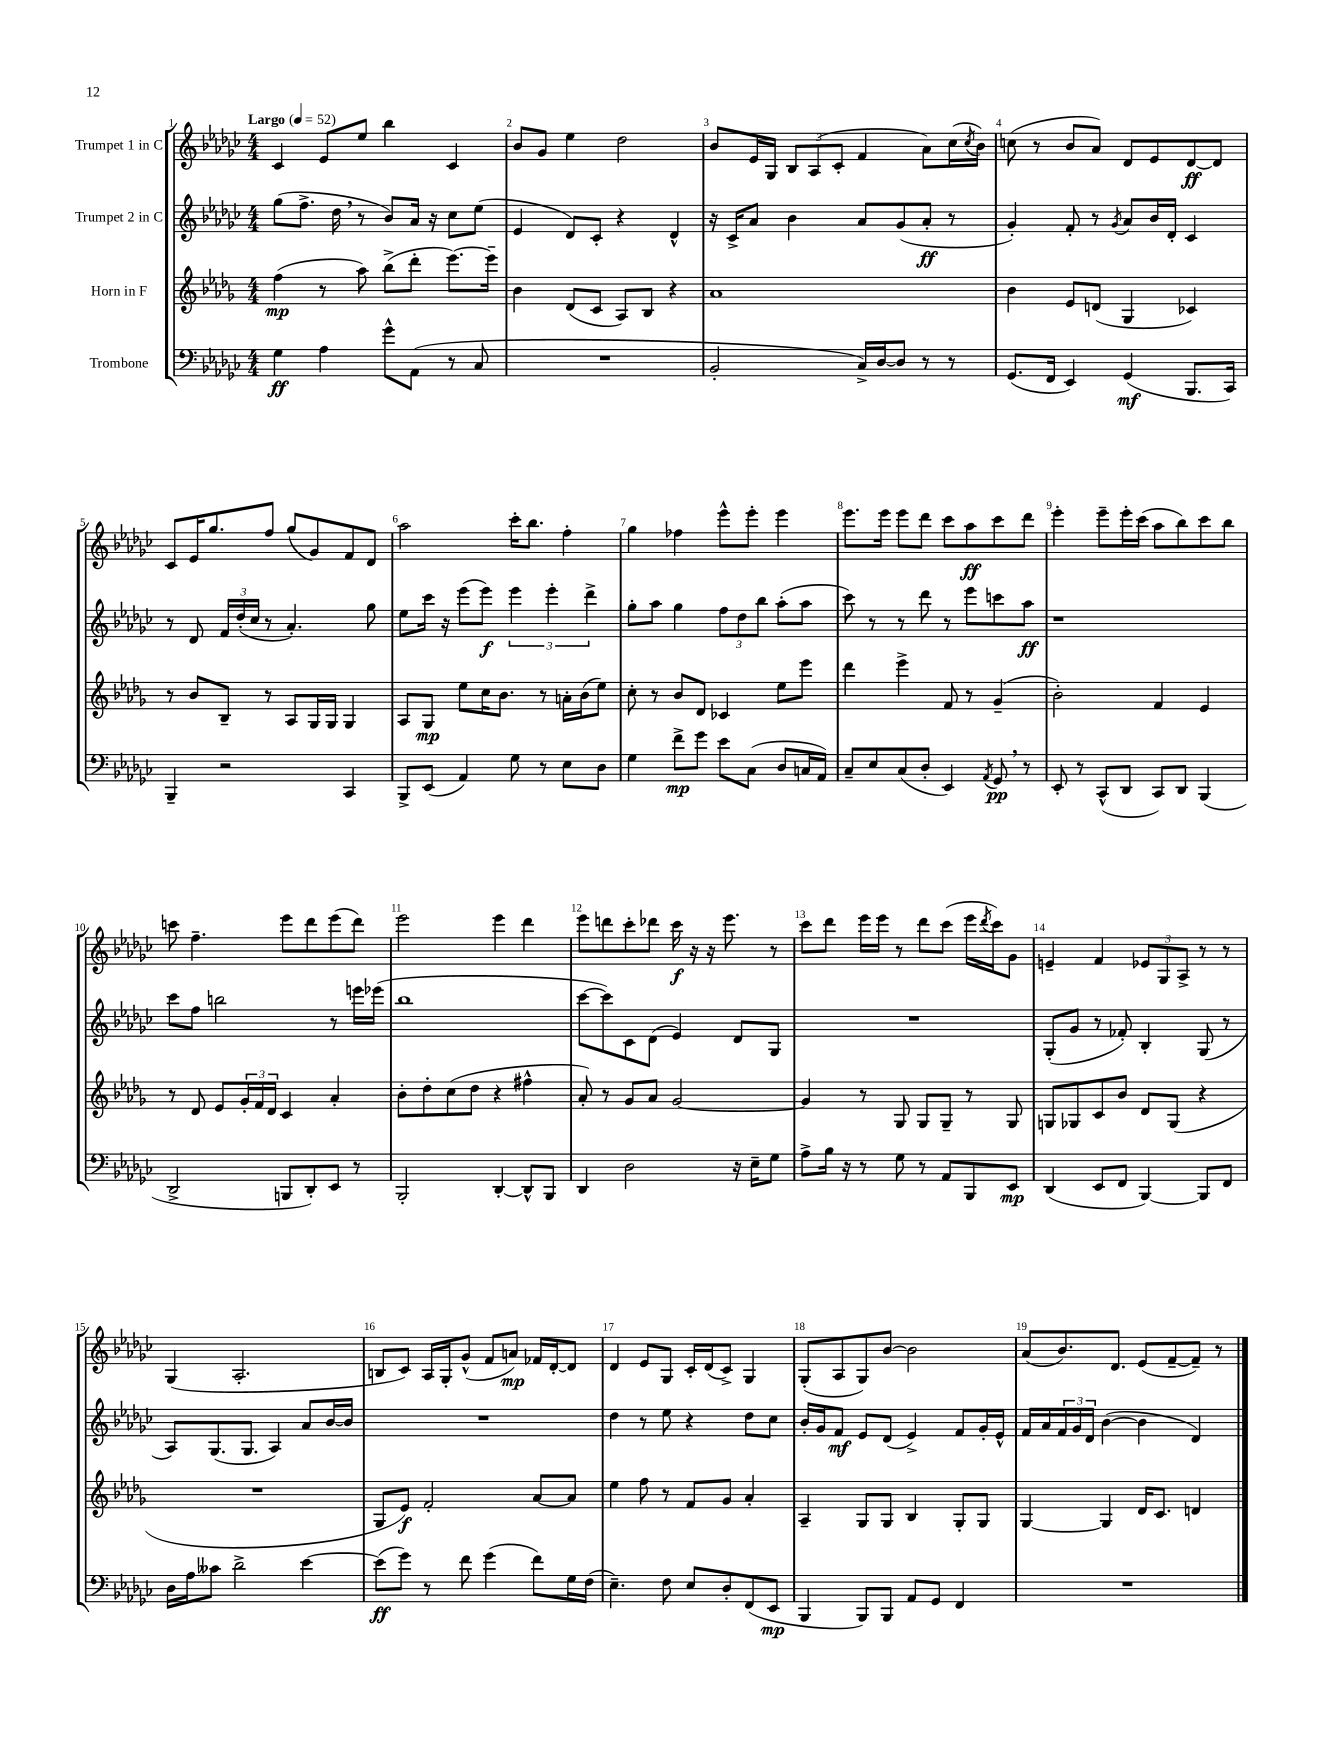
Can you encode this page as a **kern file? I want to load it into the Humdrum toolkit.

**kern	**kern	**kern	**kern
*staff4	*staff3	*staff2	*staff1
*clefF4	*clefG2	*clefG2	*clefG2
*k[b-e-a-d-g-c-]	*k[b-e-a-d-g-]	*k[b-e-a-d-g-c-]	*k[b-e-a-d-g-c-]
*M4/4	*M4/4	*M4/4	*M4/4
*MM52	*MM52	*MM52	*MM52
4G-\	(4ff\	(8gg-\L	4c-/
.	.	8.ff^\J	.
4A-\	8r	.	8e-/L
.	.	16dd-\	.
.	8aa-\)	8r	8ee-/J
8g-^^\L	(8bb-^\L	8b-/L)	4bb-\
(8AA-\J	8ddd-'\J	16a-/Jk	.
.	.	16r	.
8r	[8.eee-\L)	8cc-\L	4c-/
8C-/	.	(8ee-\J	.
.	16eee-~\]Jk	.	.
=	=	=	=
1r	4b-\	4e-/	8b-/L
.	.	.	8g-/J
.	(8d-/L	8d-/L)	4ee-\
.	8c/J	8c-'/J	.
.	8A-/L)	4r	2dd-\
.	8B-/J	.	.
.	4r	4d-^^/	.
=	=	=	=
2BB-'/	1a-	16r	8b-/L
.	.	16c-^/LK	.
.	.	8a-/J	16e-/L
.	.	.	16G-/JJ
.	.	4b-\	12B-/L
.	.	.	(12A-/
.	.	.	12c-'/J
16C-^/LL)	.	8a-/L	4f/
[16D-/J	.	.	.
8D-/]J	.	(8g-/	.
8r	.	8a-'/J	8a-\L)
8r	.	8r	(16cc-\L
.	.	.	8qcc-/
.	.	.	16b-\JJ)
=	=	=	=
(8.GG-/L	4b-\	4g-'/)	(8cc\
.	.	.	8r
16FF/Jk	.	.	.
4EE-/)	8e-/L	8f'/	8b-/L
.	(8d/J	8r	8a-/J)
.	.	8qg-/	.
(4GG-/	4G-/	8a-/L	8d-/L
.	.	16b-/L	8e-/
.	.	16d-'/JJ	.
8.BBB-/L	4c-/)	4c-/	[8d-/
.	.	.	8d-/]J
16CC-/Jk)	.	.	.
=	=	=	=
4BBB-~/	8r	8r	8c-/L
.	8b-/L	8d-/	16e-/K
.	.	.	8.gg-/
2r	8B-~/J	24f/LL	.
.	.	(24dd-'/	.
.	.	24cc-/JJ	.
.	8r	8r	8ff/J
.	8A-/L	4.a-'/)	(8gg-/L
.	16G-/L	.	8g-/)
.	16G-/JJ	.	.
4CC-/	4G-/	.	8f/
.	.	8gg-\	8d-/J
=	=	=	=
8BBB-^/L	8A-/L	8ee-\L	2aa-\
(8EE-/J	8G-/J	16ccc-\Jk	.
.	.	16r	.
4AA-/)	8ee-\L	(8eee-\L	.
.	16cc\K	8eee-\J)	.
.	8.b-\J	.	.
8G-\	.	6eee-\	16ccc-'\LK
.	.	.	8.bb-\J
8r	8r	.	.
.	.	6eee-'\	.
8E-\L	16a'\LL	.	4ff'\
.	(16b-\J	.	.
.	.	6ddd-^\	.
8D-\J	8ee-\J)	.	.
=	=	=	=
4G-\	8cc'\	8gg-'\L	4gg-\
.	8r	8aa-\J	.
8f^\L	8b-/L	4gg-\	4ff-\
8g-\J	8d-/J	.	.
8e-\L	4c-/	12ff\L	8eee-^^\L
.	.	12dd-\	.
(8C-\J	.	.	8eee-'\J
.	.	12bb-\J	.
8D-/L	8ee-\L	(8aa-'\L	4eee-\
16C/L	8eee-\J	8aa-\J	.
16AA-/JJ)	.	.	.
=	=	=	=
8C-~/L	4ddd-\	8ccc-\)	8.eee-\L
8E-/	.	8r	.
.	.	.	16eee-\Jk
(8C-/	4eee-^\	8r	8eee-\L
8D-'/J	.	8ddd-\	8ddd-\J
4EE-/)	8f/	8r	8ccc-\L
.	8r	8eee-\L	8aa-\
8qAA-/	.	.	.
8GG-/	(4g-~/	8ccc\	8ccc-\
8r	.	8aa-\J	8ddd-\J
=	=	=	=
8EE-'/	2b-'\)	1r	4eee-'\
8r	.	.	.
(8CC-^^/L	.	.	8eee-~\L
8DD-/J	.	.	16eee-'\L
.	.	.	(16ccc-\JJ
8CC-/L)	4f/	.	8aa-\L
8DD-/J	.	.	8bb-\)
(4BBB-/	4e-/	.	8ccc-\
.	.	.	8bb-\J
=	=	=	=
2DD-^/	8r	8ccc-\L	8ccc\
.	8d-/	8ff\J	4.ff~\
.	8e-/L	2bb\	.
.	24g-'/L	.	.
.	24f/	.	.
.	24d-/JJ	.	.
8BBB/L	4c/	.	8eee-\L
8DD-'/)	.	.	8ddd-\
8EE-/J	4a-'/	8r	(8eee-\
8r	.	16eee\LL	8ddd-\J)
.	.	(16eee-\JJ	.
=	=	=	=
2BBB-'/	8b-'\L	1bb-	2eee-\
.	8dd-'\	.	.
.	(8cc\	.	.
.	8dd-\J	.	.
[4DD-'/	4r	.	4eee-\
8DD-^^/]L	4ff#^^\	.	4ddd-\
8BBB-/J	.	.	.
=	=	=	=
4DD-/	8a-'/)	[8ccc-\L	8eee-\L
.	8r	8ccc-\])	8ddd\
2D-\	8g-/L	8c-\	8ccc-'\
.	8a-/J	(8d-\J	8ddd-\J
.	[2g-/	4e-/)	16ccc-\
.	.	.	16r
.	.	.	16r
.	.	.	8.eee-\
16r	.	8d-/L	.
16E-~\LK	.	.	.
8G-\J	.	8G-/J	8r
=	=	=	=
8A-^\L	4g-/]	1r	8ccc-\L
16B-\Jk	.	.	8ddd-\J
16r	.	.	.
8r	8r	.	16eee-\LL
.	.	.	16eee-\JJ
8G-\	8G-/	.	8r
8r	8G-/L	.	8ddd-\L
8AA-/L	8G-~/J	.	(8ccc-\J
8BBB-/	8r	.	16eee-\LL
.	.	.	8qddd-/
.	.	.	16ccc-\J)
8EE-/J	8G-/	.	8g-\J
=	=	=	=
(4DD-/	8G/L	(8G-'/L	4e~/
.	8G-/	8g-/J	.
8EE-/L	8c/	8r	4f/
8FF/J	8b-/J	8f-'/)	.
[4BBB-/)	8d-/L	4B-'/	12e-/L
.	.	.	12G-/
.	(8G-/J	.	.
.	.	.	12A-^/J
8BBB-/]L	4r	(8G-/	8r
8FF/J	.	8r	8r
=	=	=	=
16D-\LL	1r	8A-/L)	(4G-/
16A-\J	.	.	.
8c--\J	.	(8.G-/	.
2d-^\	.	.	2.A-'/
.	.	8.G-/J	.
.	.	4A-/)	.
[4e-\	.	8a-/L	.
.	.	[16b-/L	.
.	.	16b-/]JJ	.
=	=	=	=
(8e-\]L	8G-/L	1r	8B/L
8g-\J)	8e-/J)	.	8c-/J)
8r	2f'/	.	16A-/LL
.	.	.	16G-'/J
8f\	.	.	(8g-^^/J
(4g-\	.	.	8f/L
.	.	.	8a/J)
8f\L)	[8a-/L	.	16f-/LL
.	.	.	[16d-'/J
16G-\L	8a-/]J	.	8d-/]J
(16F\JJ	.	.	.
=	=	=	=
4.E-~\)	4ee-\	4dd-\	4d-/
.	8ff\	8r	8e-/L
8F\	8r	8ee-\	8G-/J
8E-/L	8f/L	4r	16c-'/LL
.	.	.	(16d-/J
8D-'/	8g-/J	.	8c-^/J)
(8FF/	4a-'/	8dd-\L	4G-/
8EE-/J	.	8cc-\J	.
=	=	=	=
4BBB-/	4A-~/	16b-'/LL	(8G-'/L
.	.	16g-/J	.
.	.	8f/J	8A-/
8BBB-/L)	8G-/L	8e-/L	8G-/)
8BBB-/J	8G-/J	(8d-/J	[8b-/J
8AA-/L	4B-/	4e-^/)	2b-\]
8GG-/J	.	.	.
4FF/	8G-'/L	8f/L	.
.	8G-/J	16g-'/L	.
.	.	16e-^^/JJ	.
=	=	=	=
1r	[4G-/	16f/LL	(8a-/L
.	.	16a-/	.
.	.	24f/	8.b-/)
.	.	24g-/	.
.	.	24d-/JJ	.
.	4G-/]	([4b-\	.
.	.	.	8.d-/J
.	16d-/LK	4b-\]	(8e-/L
.	8.c/J	.	.
.	.	.	[8f~/
.	4d/	4d-/)	8f~/]J)
.	.	.	8r
==	==	==	==
*-	*-	*-	*-
